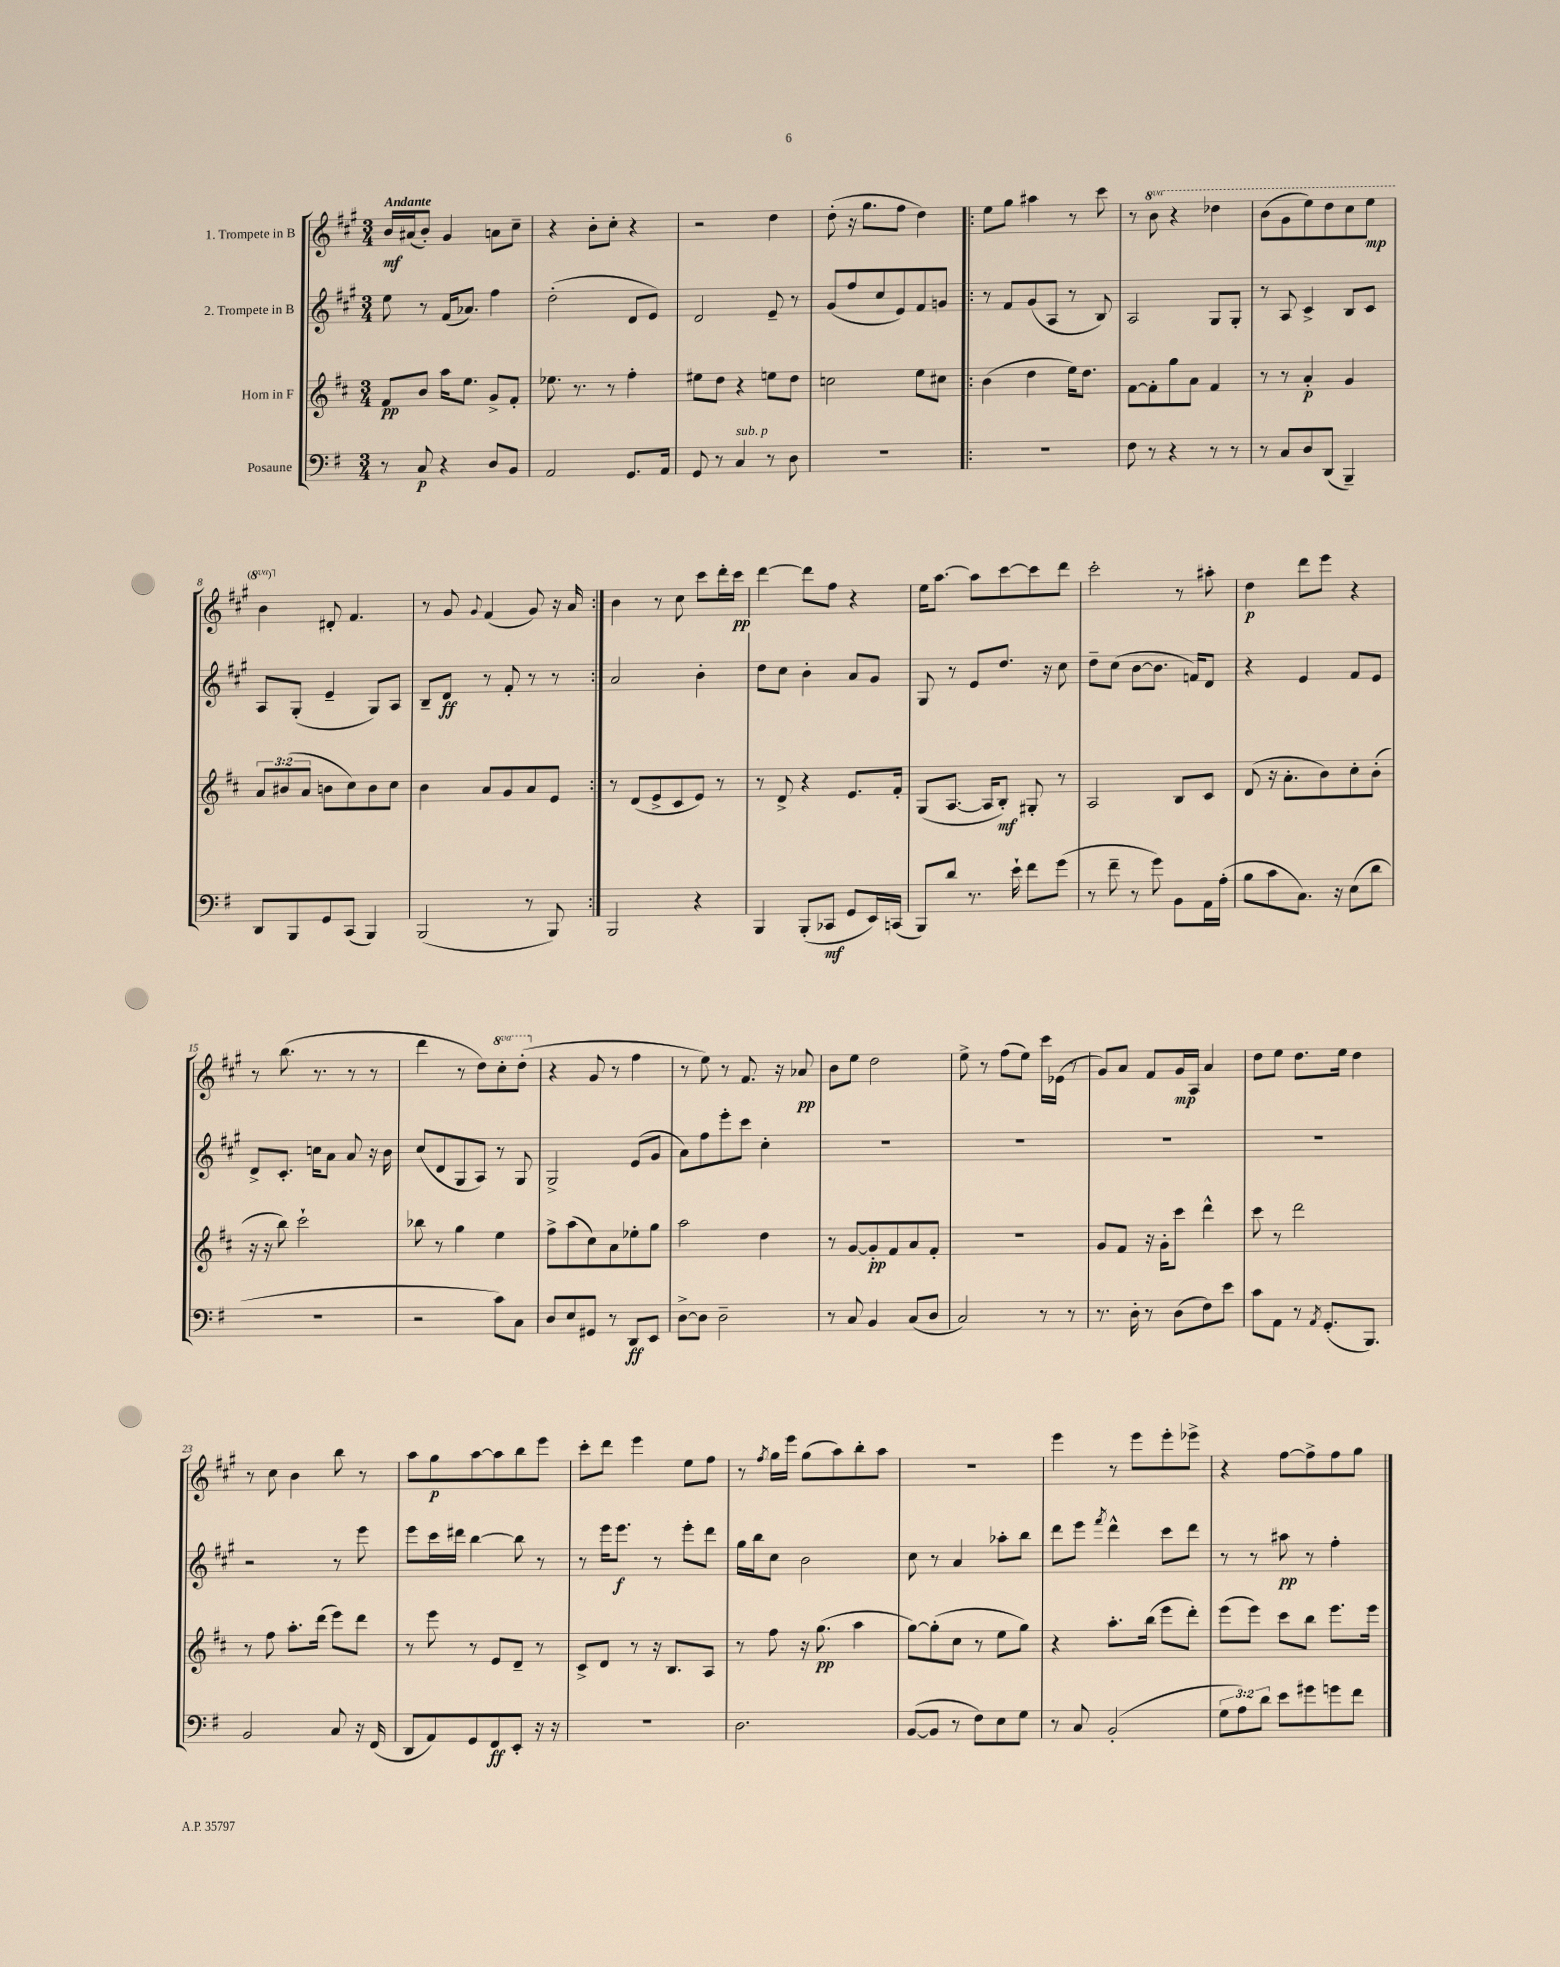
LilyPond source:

<<
\new StaffGroup <<
\new Staff = "s0" \with { instrumentName = "1. Trompete in B" } {
    \clef treble \key a \major \numericTimeSignature \time 3/4 \set Staff.ottavationMarkups = #ottavation-simple-ordinals \tempo "Andante"
    b'16\mf ais'16( b'8-.) gis'4 a'8 cis''8-- |
    r4 b'8-. cis''8-. r4 |
    r2 d''4 |
    d''8-.( r16 gis''8. fis''8 d''4) |
    \repeat volta 2 { e''8 gis''8 ais''4 r8 cis'''8 |
    r8 \ottava #1 b''8 r4 des'''4 |
    b''8( gis''8 e'''8) d'''8 cis'''8 e'''8\mp |
    b''4 \ottava #0 dis'8-. fis'4. |
    r8 gis'8 \appoggiatura { gis'8 } fis'4( gis'8) r16 a'16 | }
    b'4 r8 cis''8 cis'''8 d'''16-. cis'''16\pp |
    d'''4~ d'''8 fis''8 r4 |
    e''16 a''8.~ a''8 cis'''8~ cis'''8 d'''8 |
    cis'''2-. r8 ais''8-. |
    d''4\p d'''8 e'''8 r4 |
    r8 b''8.( r8. r8 r8 |
    d'''4 r8 d''8) \ottava #1 cis'''8-. d'''8-.( \ottava #0 |
    r4 gis'8 r8 fis''4 |
    r8 e''8) r8 fis'8. r16 aes'8\pp |
    b'8 e''8 d''2 |
    e''8-> r8 fis''8( e''8) cis'''16 ees'16( r8 |
    gis'8) a'8 fis'8 gis'16\mp a16 a'4 |
    d''8 e''8 d''8. e''16 d''4 |
    r8 cis''8 b'4 b''8 r8 |
    a''8 gis''8\p a''8~ a''8 b''8 e'''8 |
    cis'''8-. d'''8 e'''4 e''8 fis''8 |
    r8 \acciaccatura { fis''8 } gis''16 e'''16 gis''8( a''8) b''8-. a''8 |
    R2. |
    e'''4 r8 e'''8 e'''8-. ees'''8-> |
    r4 fis''8~ fis''8-> fis''8 gis''8 \bar "|." |
}
\new Staff = "s1" \with { instrumentName = "2. Trompete in B" } {
    \clef treble \key a \major \numericTimeSignature \time 3/4
    e''8 r8 fis'16( aes'8.) fis''4 |
    d''2-.( d'8 e'8) |
    d'2 e'8-- r8 |
    gis'8( fis''8 cis''8 e'8) fis'8 g'8 |
    \repeat volta 2 { r8 fis'8 gis'8( a8 r8 b8) |
    a2 gis8 gis8-. |
    r8 a8 cis'4-> b8 cis'8 |
    a8 gis8-.( e'4-- gis8) a8 |
    b8-- d'8\ff r8 fis'8-. r8 r8 | }
    a'2 b'4-. |
    d''8 cis''8 b'4-. a'8 gis'8 |
    gis8 r8 e'8 d''8. r16 cis''8 |
    d''8-- cis''8( b'8~ b'8. f'16) d'8 |
    r4 e'4 fis'8 e'8 |
    d'8-> cis'8.-. c''16 a'8 a'8 r16 b'16 |
    cis''8( d'8 gis8 a8) r8 gis8 |
    gis2-> e'8( gis'8 |
    a'8) fis''8 e'''8-. cis'''8 cis''4-. |
    R2. |
    R2. |
    R2. |
    R2. |
    r2 r8 e'''8 |
    e'''8 cis'''16 dis'''16 b''4~ b''8 r8 |
    r8 e'''16 e'''8.\f r8 e'''8-. d'''8 |
    gis''16 b''16 cis''8 b'2 |
    cis''8 r8 a'4 aes''8-. b''8 |
    d'''8 e'''8 \acciaccatura { fis'''8 } d'''4-^ cis'''8 d'''8 |
    r8 r8 ais''8\pp r8 fis''4-. \bar "|." |
}
\new Staff = "s2" \with { instrumentName = "Horn in F" } {
    \clef treble \key d \major \numericTimeSignature \time 3/4 \override Staff.TupletNumber.text = #tuplet-number::calc-fraction-text
    fis'8\pp b'8 a''16 e''8. g'8-> fis'8-. |
    ees''8. r8. r8 fis''4-. |
    eis''8 d''8 r4 e''8 d''8 |
    c''2 e''8 cis''8 |
    \repeat volta 2 { b'4( d''4 e''16) d''8. |
    fis'8~ fis'8-. g''8 a'8 fis'4 |
    r8 r8 a'4-.\p g'4 |
    \tuplet 3/2 { a'8 bis'8( a'8 } b'8 cis''8) b'8 cis''8 |
    b'4 a'8 g'8 a'8 e'8 | }
    r8 d'8( e'8-> cis'8 e'8) r8 |
    r8 d'8-> r4 e'8. fis'16-. |
    g8( a8.~ a16 b8-.\mf) gis8-. r8 |
    a2 b8 cis'8 |
    d'8( r16 a'8.-. b'8) cis''8-. b'8-.( |
    r16 r16 b''8) cis'''2-! |
    bes''8 r8 g''4 e''4 |
    fis''8-> a''8( cis''8) a'8 ees''8-. g''8 |
    a''2 d''4 |
    r8 g'8~ g'8-.\pp fis'8 a'8 fis'8-. |
    R2. |
    g'8 fis'8 r16 g'16-. cis'''8 d'''4-^ |
    cis'''8 r8 d'''2 |
    r8 fis''8 a''8.-. d'''16( e'''8) d'''8 |
    r8 e'''8 r8 e'8 d'8-- r8 |
    cis'8-> d'8 r8 r16 b8. a8 |
    r8 fis''8 r16 g''8.\pp( a''4 |
    g''8~) g''8-.( cis''8 r8 e''8 g''8) |
    r4 a''8.-. b''16( e'''8 d'''8-.) |
    e'''8( e'''8) cis'''8 b''8 e'''8. e'''16 \bar "|." |
}
\new Staff = "s3" \with { instrumentName = "Posaune" } {
    \clef bass \key g \major \numericTimeSignature \time 3/4 \override Staff.TupletNumber.text = #tuplet-number::calc-fraction-text
    r8 c8\p r4 d8 b,8 |
    a,2 g,8. a,16 |
    g,8 r8 c4^\markup { \italic "sub. p" } r8 d8 |
    R2. |
    \repeat volta 2 { R2. |
    fis8 r8 r4 r8 r8 |
    r8 c8 d8 d,8( b,,4--) |
    d,8 b,,8 g,8 c,8( b,,4) |
    b,,2( r8 b,,8) | }
    b,,2 r4 |
    b,,4 b,,8-.( ces,8\mf g,8 e,16) c,16( |
    b,,8) d'8 r8. e'16-! fis'8 g'8( |
    r8 fis'8-- r8 g'8) b,8 a,16 a16-.( |
    b8 c'8 c8.) r16 e8( d'8 |
    R2. |
    r2 c'8) c8 |
    d8 e8 gis,8 r8 d,8\ff e,8 |
    d8~-> d8 d2-- |
    r8 c8 b,4 c8( d8 |
    c2) r8 r8 |
    r8. d16-. r8 d8( fis8) e'8 |
    c'8 a,8 r8 \acciaccatura { a,8 } g,8.-.( b,,8.) |
    b,2 c8 r16 fis,16( |
    d,8 a,8) g,8 fis,8\ff e,8-. r16 r16 |
    R2. |
    d2. |
    b,8~( b,8 r8 fis8) e8 g8 |
    r8 c8 b,2-.( |
    \tuplet 3/2 { g8 a8) d'8 } e'8 gis'8 g'8 fis'8 \bar "|." |
}
>>
>>
